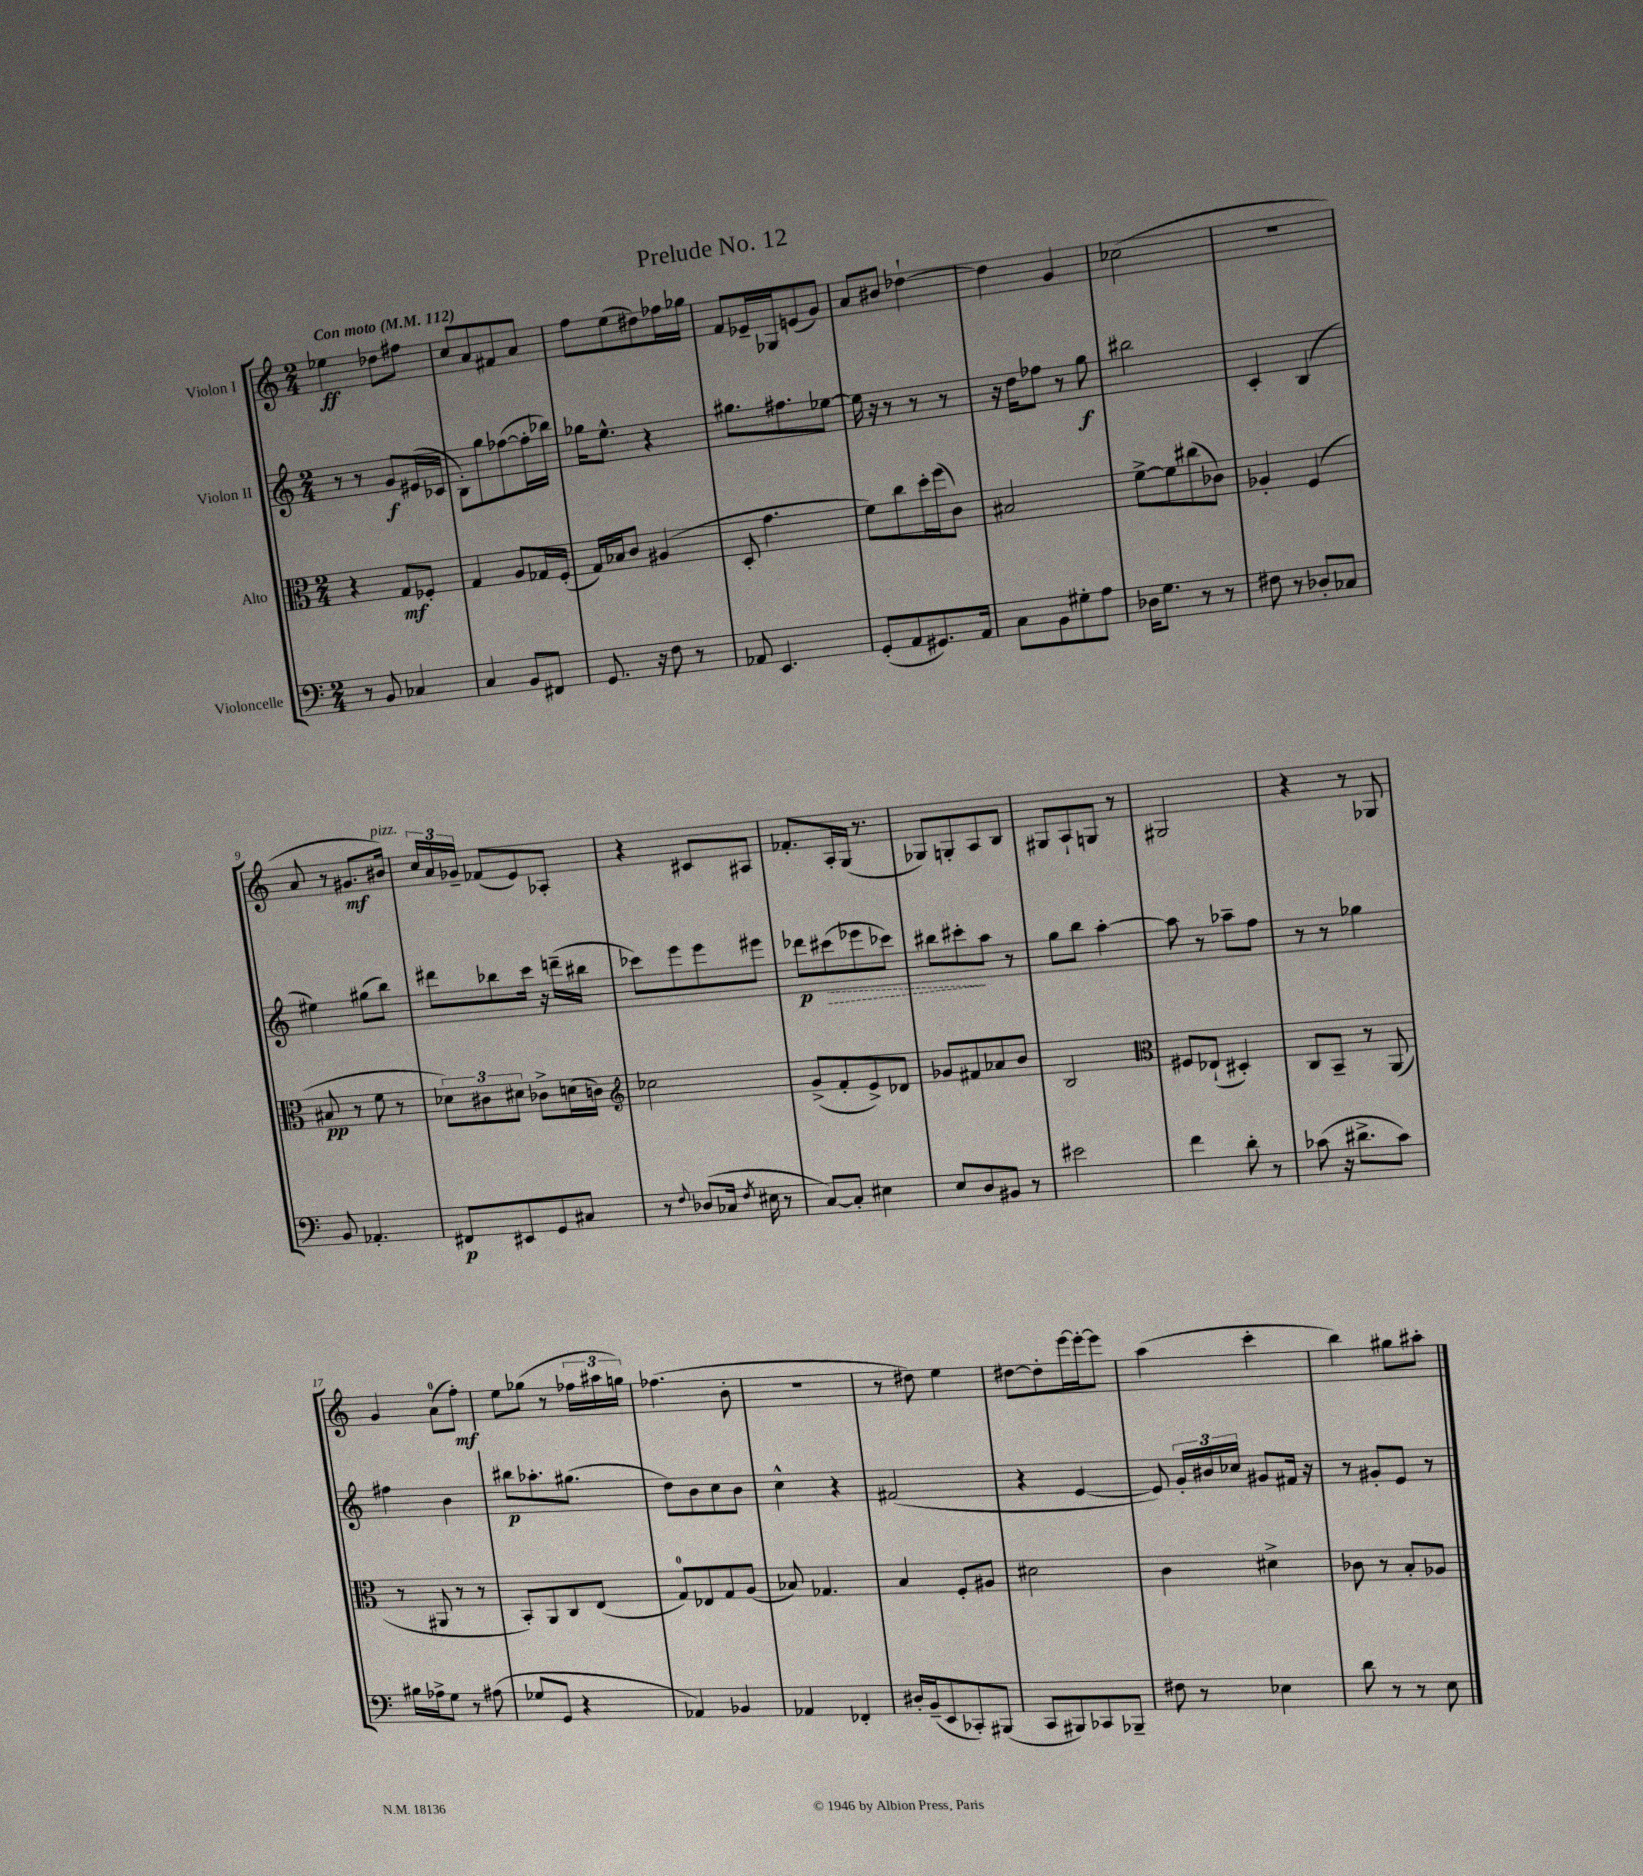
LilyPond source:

\header { title = "Prelude No. 12" }
<<
\new StaffGroup <<
\new Staff = "s0" \with { instrumentName = "Violon I" } {
    \clef treble \key c \major \numericTimeSignature \time 2/4 \tempo "Con moto" 4 = 112
    \autoBeamOff ees''4\ff des''8[ fis''8] |
    c''8[ a'8 fis'8 a'8] |
    f''8[ e''8( dis''8) fes''16 ges''16] |
    f'8[ ees'16-- ges16 e'8( g'8]) |
    a'8[ bis'8] des''4~-! |
    des''4 g'4 |
    ces''2( |
    r2 |
    a'8 r8 gis'8.[\mf bis'16]^\markup { \italic "pizz." }) |
    \tuplet 3/2 { c''16[ a'16 ges'16]-- } fes'8[( e'8) aes8]-. |
    r4 cis'8[ ais8] |
    fes'8.[-. a16-. g16]( r8. |
    ges8[) g8-. a8 b8] |
    gis8[ a8-! g8] r8 |
    gis2 |
    r4 r8 ges8 |
    g'4 a'8[-0( f''8]-.\mf) |
    e''8[ ges''8]( r8 \tuplet 3/2 { fes''16[ ais''16 g''16]) } |
    fes''4.( b'8-. |
    r2 |
    r8 dis''8) e''4 |
    dis''8[~ dis''8-. e'''16~ e'''16~-. e'''8] |
    a''4( c'''4-. |
    b''4) gis''8[ ais''8]-. \bar "|." |
}
\new Staff = "s1" \with { instrumentName = "Violon II" } {
    \clef treble \key c \major \numericTimeSignature \time 2/4
    \autoBeamOff r8 r8 g'8[\f eis'16( ces'16] |
    b8[-.) g''8 fes''8~( fes''16-. bes''16]) |
    ges''16[ e''8.]-^ r4 |
    gis''8.[ fis''8. ees''8]~ |
    ees''16 r16 r8 r8 r8 |
    r16 d''16[ fes''8] r8 g''8\f |
    bis''2 |
    c'4-. b4( |
    eis''4) gis''8[( b''8]) |
    dis'''8[ bes''8 c'''16] r16 d'''16[--( bis''16] |
    ces'''8[) e'''8 e'''8 eis'''8] |
    des'''8[\p \once \override Hairpin.style = #'dashed-line cis'''8\>( ees'''8 ces'''8]) |
    bis''8[ cis'''8-.\! a''8] r8 |
    g''8[ b''8] a''4~-. |
    a''8 r8 aes''8[-- f''8] |
    r8 r8 ges''4 |
    fis''4 b'4 |
    bis''8[\p aes''8.-. gis''8.]( |
    d''8[) b'8 c''8 b'8] |
    c''4-^ r4 |
    fis'2( |
    r4 e'4~ |
    e'8) \tuplet 3/2 { g'16[-. bis'16 ces''16] } gis'8[ fis'16] r16 |
    r8 gis'8[-. e'8] r8 \bar "|." |
}
\new Staff = "s2" \with { instrumentName = "Alto" } {
    \clef alto \key c \major \numericTimeSignature \time 2/4
    \autoBeamOff r4 g8[\mf fes8]-. |
    g4 a8[ ges16 f16]-.( |
    g16[) bes16 c'8] ais4( |
    d8-. g'4. |
    f'8[) c''8 d''16-. f''16( c'8]) |
    bis2 |
    f'8[~-> f'8 cis''8( ces'8]) |
    aes4-. f4( |
    bis8\pp r8 f'8 r8 |
    \tuplet 3/2 { des'8[) cis'8 dis'8] } ces'8[-> d'16( c'16]) |
    \clef treble ces''2 |
    g'8[->( f'8-. e'8->) des'8] |
    ges'8[ fis'8 aes'8 b'8] |
    b2 |
    \clef alto fis8[ ees8]-!( dis4-.) |
    c8[ b,8]-- r8 a,8( |
    r8 ais,8 r8 r8 |
    b,8[-.) a,8 c8 e8]( |
    g8[-0) ees8 g8 a8]( |
    bes8) ges4. |
    b4 f8[-. ais8] |
    dis'2 |
    c'4 dis'4-> |
    ces'8 r8 b8[-. aes8] \bar "|." |
}
\new Staff = "s3" \with { instrumentName = "Violoncelle" } {
    \clef bass \key c \major \numericTimeSignature \time 2/4
    \autoBeamOff r8 b,8 ces4 |
    c4 b,8[ fis,8] |
    g,8. r16 f8 r8 |
    aes,8 e,4. |
    g,8[-.( a,8 gis,8.) a,16] |
    c8[ b,8 gis8-. a8] |
    des16[ g8.] r8 r8 |
    fis8 r8 des8[-. ces8] |
    b,8 aes,4.-. |
    fis,8[\p eis,8 g,8 cis8] |
    r8 \appoggiatura { f8 } des8[( ces16] \acciaccatura { f8 } eis16 r8 |
    c8[~) c8]-. eis4 |
    e8[ d8 bis,8] r8 |
    eis'2 |
    f'4 d'8-. r8 |
    ces'8( r16 dis'8.[-> ces'8]) |
    bis16[ aes16-> g8] r8 ais8( |
    ges8[ g,8] r4 |
    aes,4) bes,4 |
    aes,4 fes,4-. |
    dis16[-. b,16--( e,8 ces,8-.) bis,,8]( |
    c,8[ bis,,8) ces,8 bes,,8]-- |
    fis8 r8 ees4 |
    d'8 r8 r8 e8 \bar "|." |
}
>>
>>
